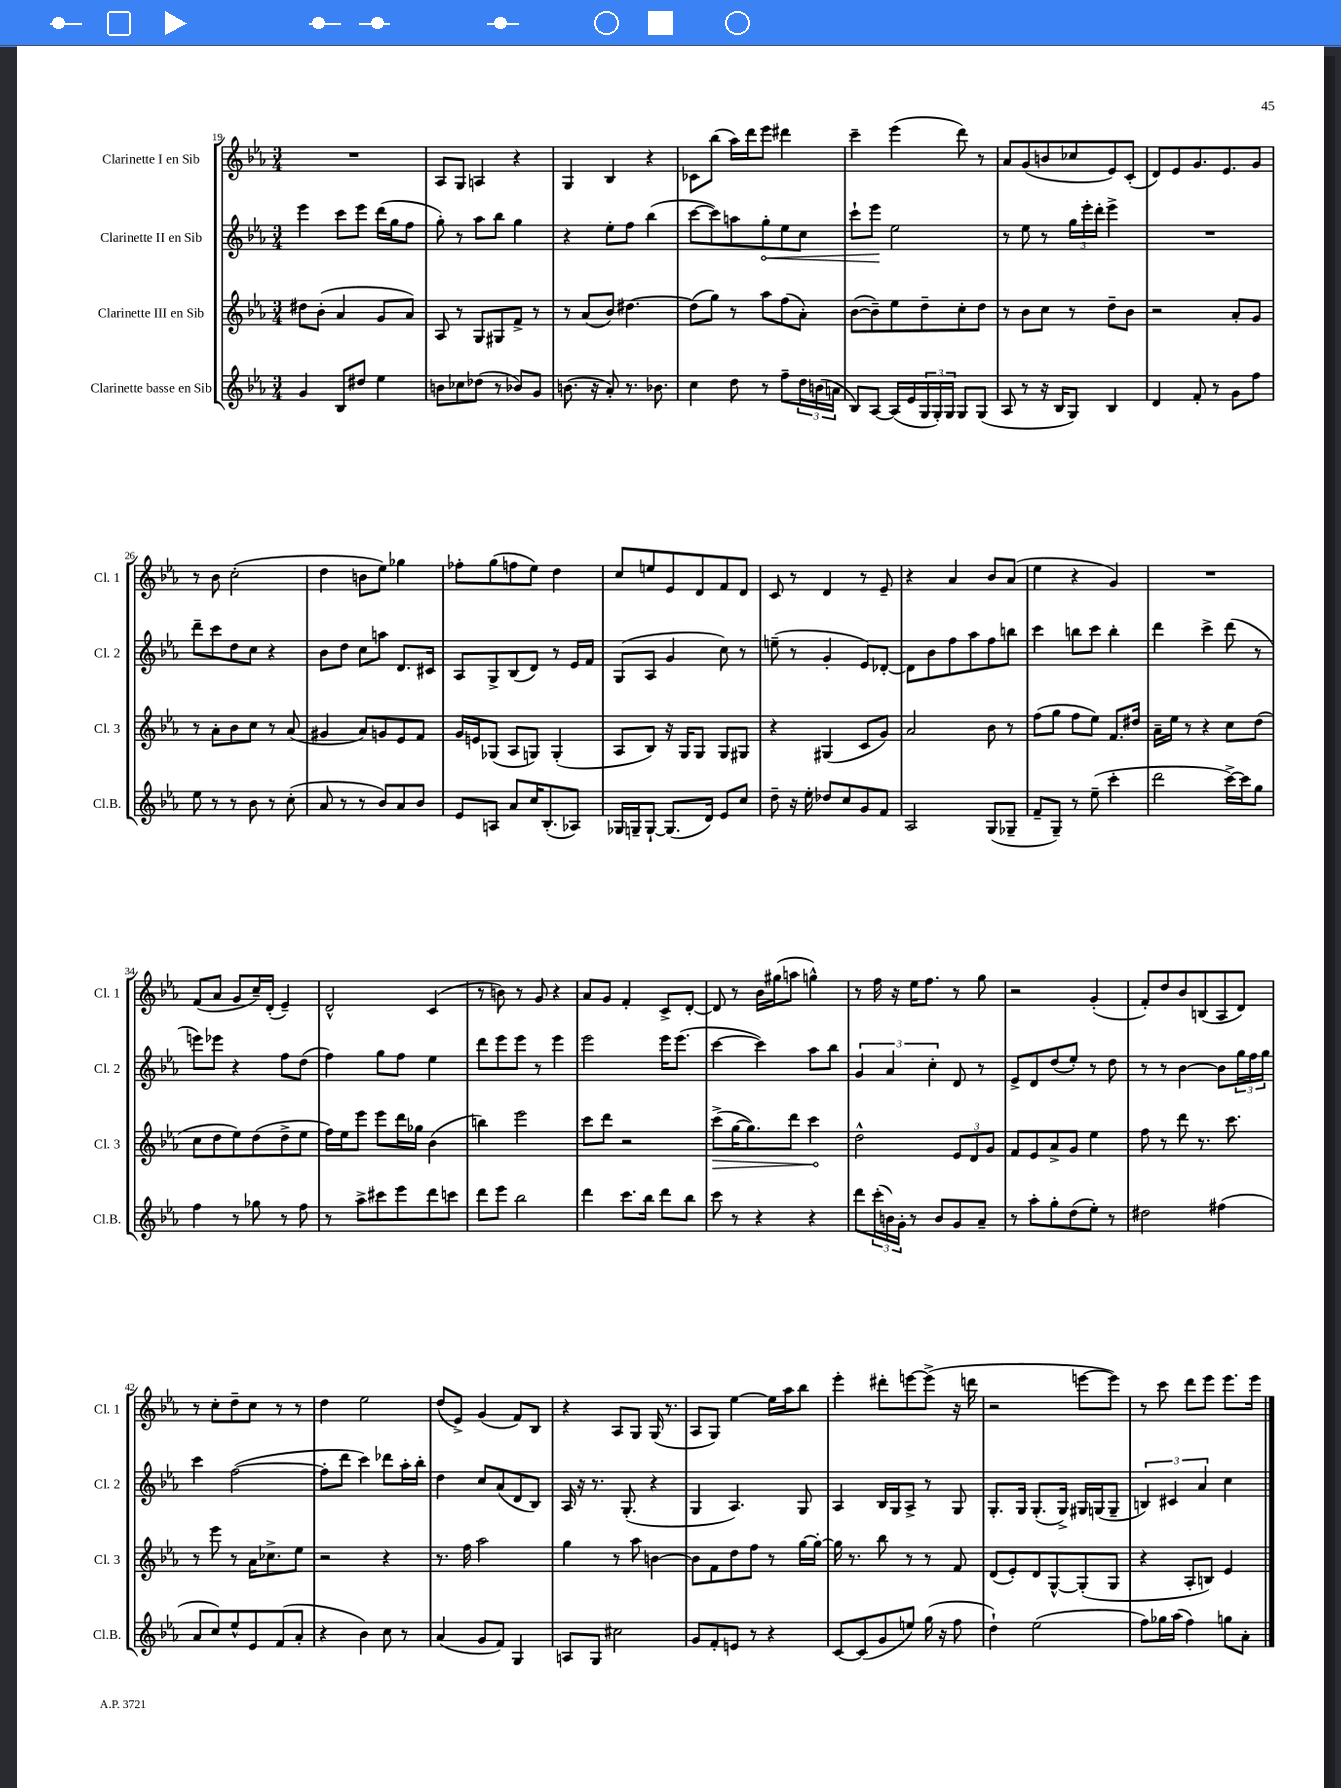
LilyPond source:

<<
\new StaffGroup <<
\new Staff = "s0" \with { instrumentName = "Clarinette I en Sib" shortInstrumentName = "Cl. 1" } {
    \clef treble \key ees \major \numericTimeSignature \time 3/4
    R2. |
    aes8 g8 a4 r4 |
    g4 bes4 r4 |
    ces'8 bes''8( aes''16) d'''16 ees'''8 dis'''4 |
    c'''4-- ees'''4( d'''8) r8 |
    aes'8 g'8( b'8 ces''8 ees'8) c'8-.( |
    d'8) ees'8 g'8. ees'8. g'8 |
    r8 bes'8 c''2-.( |
    d''4 b'8 ees''8) ges''4 |
    fes''8-. g''8( f''8 ees''8) d''4 |
    c''8 e''8 ees'8 d'8 f'8 d'8 |
    c'8 r8 d'4 r8 ees'8-- |
    r4 aes'4 bes'8 aes'8( |
    ees''4 r4 g'4) |
    R2. |
    f'8( aes'8 g'8 c''16--) d'16-.( ees'4--) |
    d'2-^ c'4( |
    r8 b'8) r8 g'8 r4 |
    aes'8 g'8 f'4-. c'8-> d'8~-. |
    d'8 r8 bes'16 gis''16( a''8 g''4-^) |
    r8 f''16 r16 ees''16 f''8. r8 g''8 |
    r2 g'4-.( |
    f'8-.) d''8 bes'8 b8( aes8 d'8) |
    r8 c''8-. d''8-- c''8 r8 r8 |
    d''4 ees''2 |
    d''8( ees'8->) g'4( f'8) bes8 |
    r4 aes8 g8 g16( r8. |
    aes8 g8) ees''4~ ees''16 aes''16 bes''8 |
    ees'''4-. dis'''8-. e'''8~ e'''8->( r16 d'''16 |
    r2 e'''8~ e'''8) |
    r8 c'''8 d'''8 ees'''8 ees'''8. ees'''16 \bar "|." |
}
\new Staff = "s1" \with { instrumentName = "Clarinette II en Sib" shortInstrumentName = "Cl. 2" } {
    \clef treble \key ees \major \numericTimeSignature \time 3/4
    ees'''4 c'''8 ees'''8 d'''16( g''16 f''8 |
    g''8-.) r8 aes''8 bes''8 g''4 |
    r4 ees''8-. f''8 bes''4( |
    c'''8~ c'''8) a''8 \once \override Hairpin.circled-tip = ##t g''8-.\< ees''8 c''8 |
    c'''8-! ees'''8\! ees''2 |
    r8 ees''8 r8 \tuplet 3/2 { g''16 ees'''16-. d'''16-. } ees'''4-> |
    R2. |
    d'''8-- c'''8 d''8 c''8 r4 |
    bes'8 d''8 c''8 a''8 d'8. cis'16 |
    aes8 g8-> bes8( d'8) r8 ees'16 f'16 |
    g8( aes8 g'4 c''8) r8 |
    e''8--( r8 g'4-. ees'8) des'8~-. |
    des'8 bes'8 f''8 aes''8 f''8 b''8 |
    c'''4 b''8 c'''8 b''4-. |
    d'''4 c'''4-> d'''8( r8 |
    e'''8) ees'''8 r4 f''8 d''8( |
    f''4) g''8 f''8 ees''4 |
    d'''8 ees'''8 ees'''8 r8 ees'''4 |
    ees'''2 ees'''16 ees'''8.( |
    c'''4~ c'''4) aes''8 bes''8 |
    \tuplet 3/2 { g'4 aes'4 c''4-. } d'8 r8 |
    ees'8-> d'8 d''8( ees''8-.) r8 d''8 |
    r8 r8 bes'4~ bes'8 \tuplet 3/2 { g''16 f''16 g''16 } |
    c'''4 f''2~( |
    f''8-. d'''8 c'''4) des'''8 aes''16-. bes''16-. |
    d''4 c''8 aes'8( d'8 bes8) |
    aes16 r16 r8. g8.-.( r4 |
    g4 aes4.) g8 |
    aes4 bes16 g16 aes8-> r8 g8 |
    g8.-. g16 g8.-.( g16->) gis16 g16( g8-- |
    \tuplet 3/2 { b4) cis'4 aes'4 } c''4 \bar "|." |
}
\new Staff = "s2" \with { instrumentName = "Clarinette III en Sib" shortInstrumentName = "Cl. 3" } {
    \clef treble \key ees \major \numericTimeSignature \time 3/4
    dis''8 bes'8-.( aes'4 g'8 aes'8) |
    aes8 r8 g8 gis8 f'8-> r8 |
    r8 aes'8( bes'8) dis''4.~ |
    dis''8( g''8) r8 aes''8 f''8( aes'8-.) |
    bes'8~( bes'8--) ees''8 d''8-- c''8-. d''8 |
    r8 bes'8 c''8 r8 d''8-- bes'8 |
    r2 aes'8-. g'8 |
    r8 aes'8-. bes'8 c''8 r8 aes'8( |
    gis'4 aes'8) g'8 ees'8 f'8 |
    g'16 e'16 ges8( aes8 g8) g4-.( |
    aes8 bes8) r16 g16 g8 g8 gis8 |
    r4 gis4( c'8 g'8) |
    aes'2 bes'8 r8 |
    f''8( g''8 f''8 ees''8) f'8. dis''16 |
    aes'16-- ees''16 r8 r4 c''8 d''8( |
    c''8 d''8 ees''8) d''8( d''8-> ees''8 |
    f''16) ees''16 ees'''8 ees'''8 d'''16 ges''16 bes'4( |
    b''4) ees'''2 |
    c'''8 d'''8 r2 |
    \once \override Hairpin.circled-tip = ##t c'''8->\>( g''16~ g''8.) d'''8 c'''4\! |
    d''2-^ \tuplet 3/2 { ees'8 d'8 g'8 } |
    f'8 ees'8 aes'8-> g'8 ees''4 |
    f''8 r8 d'''8 r8. c'''8. |
    r8 ees'''8 r8 aes'16 ces''8.-> ees''8 |
    r2 r4 |
    r8. f''16 aes''2 |
    g''4 r8 aes''8 b'4~ |
    b'8 f'8 d''8 f''8 r8 g''16~ g''16~-. |
    g''16 r8. bes''8 r8 r8 f'8 |
    d'8( ees'8-.) d'8 g8~-^ g8-.( g8 |
    r4 aes8-. b8) ees'4 \bar "|." |
}
\new Staff = "s3" \with { instrumentName = "Clarinette basse en Sib" shortInstrumentName = "Cl.B." } {
    \clef treble \key ees \major \numericTimeSignature \time 3/4
    g'4 bes8 dis''8 ees''4 |
    b'8 ces''8 des''8( r8 bes'8) g'8 |
    b'8.( r16 aes'8-.) r8. bes'8. |
    c''4 d''8 r8 f''8-- \tuplet 3/2 { d''16 b'16( a'16 } |
    bes8) aes8~ aes16( ees'16 \tuplet 3/2 { g16 g16-.) g16 } g8 g8( |
    aes8 r8 r16 bes16 g8) bes4 |
    d'4 f'8-. r8 g'8 f''8 |
    ees''8 r8 r8 bes'8 r8 c''8-.( |
    aes'8 r8 r8 bes'8) aes'8 bes'8 |
    ees'8 a8 aes'8 c''16 bes8.-.( aes8) |
    ges16 g16-- g8~-! g8.( d'16) ees'8 c''8 |
    d''8-- r16 ees''16-. des''8 c''8 g'8 f'8 |
    aes2 g8( ges8-- |
    f'8-- g8--) r8 ees''8--( c'''4-. |
    d'''2 c'''16~->) c'''16 g''8 |
    f''4 r8 ges''8 r8 f''8 |
    r8 aes''8-> cis'''8 ees'''8 d'''8 c'''8 |
    d'''8 ees'''8 bes''2 |
    d'''4 c'''8. bes''16 d'''8 bes''8 |
    c'''8 r8 r4 r4 |
    d'''8 \tuplet 3/2 { c'''16-.( b'16) g'16-. } r8 b'8 g'8 aes'8-- |
    r8 aes''8-. g''8-. d''8( ees''8-.) r8 |
    dis''2 fis''4( |
    aes'8 c''8) ees''8-^ ees'8 f'8( aes'8-. |
    r4 bes'4) c''8 r8 |
    aes'4( g'8 f'8) g4 |
    a8 g8 cis''2 |
    g'8 f'8-. e'8 r8 r4 |
    c'8~ c'8( g'8 e''8) g''16( r16 f''8 |
    d''4-!) ees''2( |
    f''8) ges''16 aes''16( f''4) g''8 aes'8-. \bar "|." |
}
>>
>>
\layout { \context { \Score currentBarNumber = #19 } }
